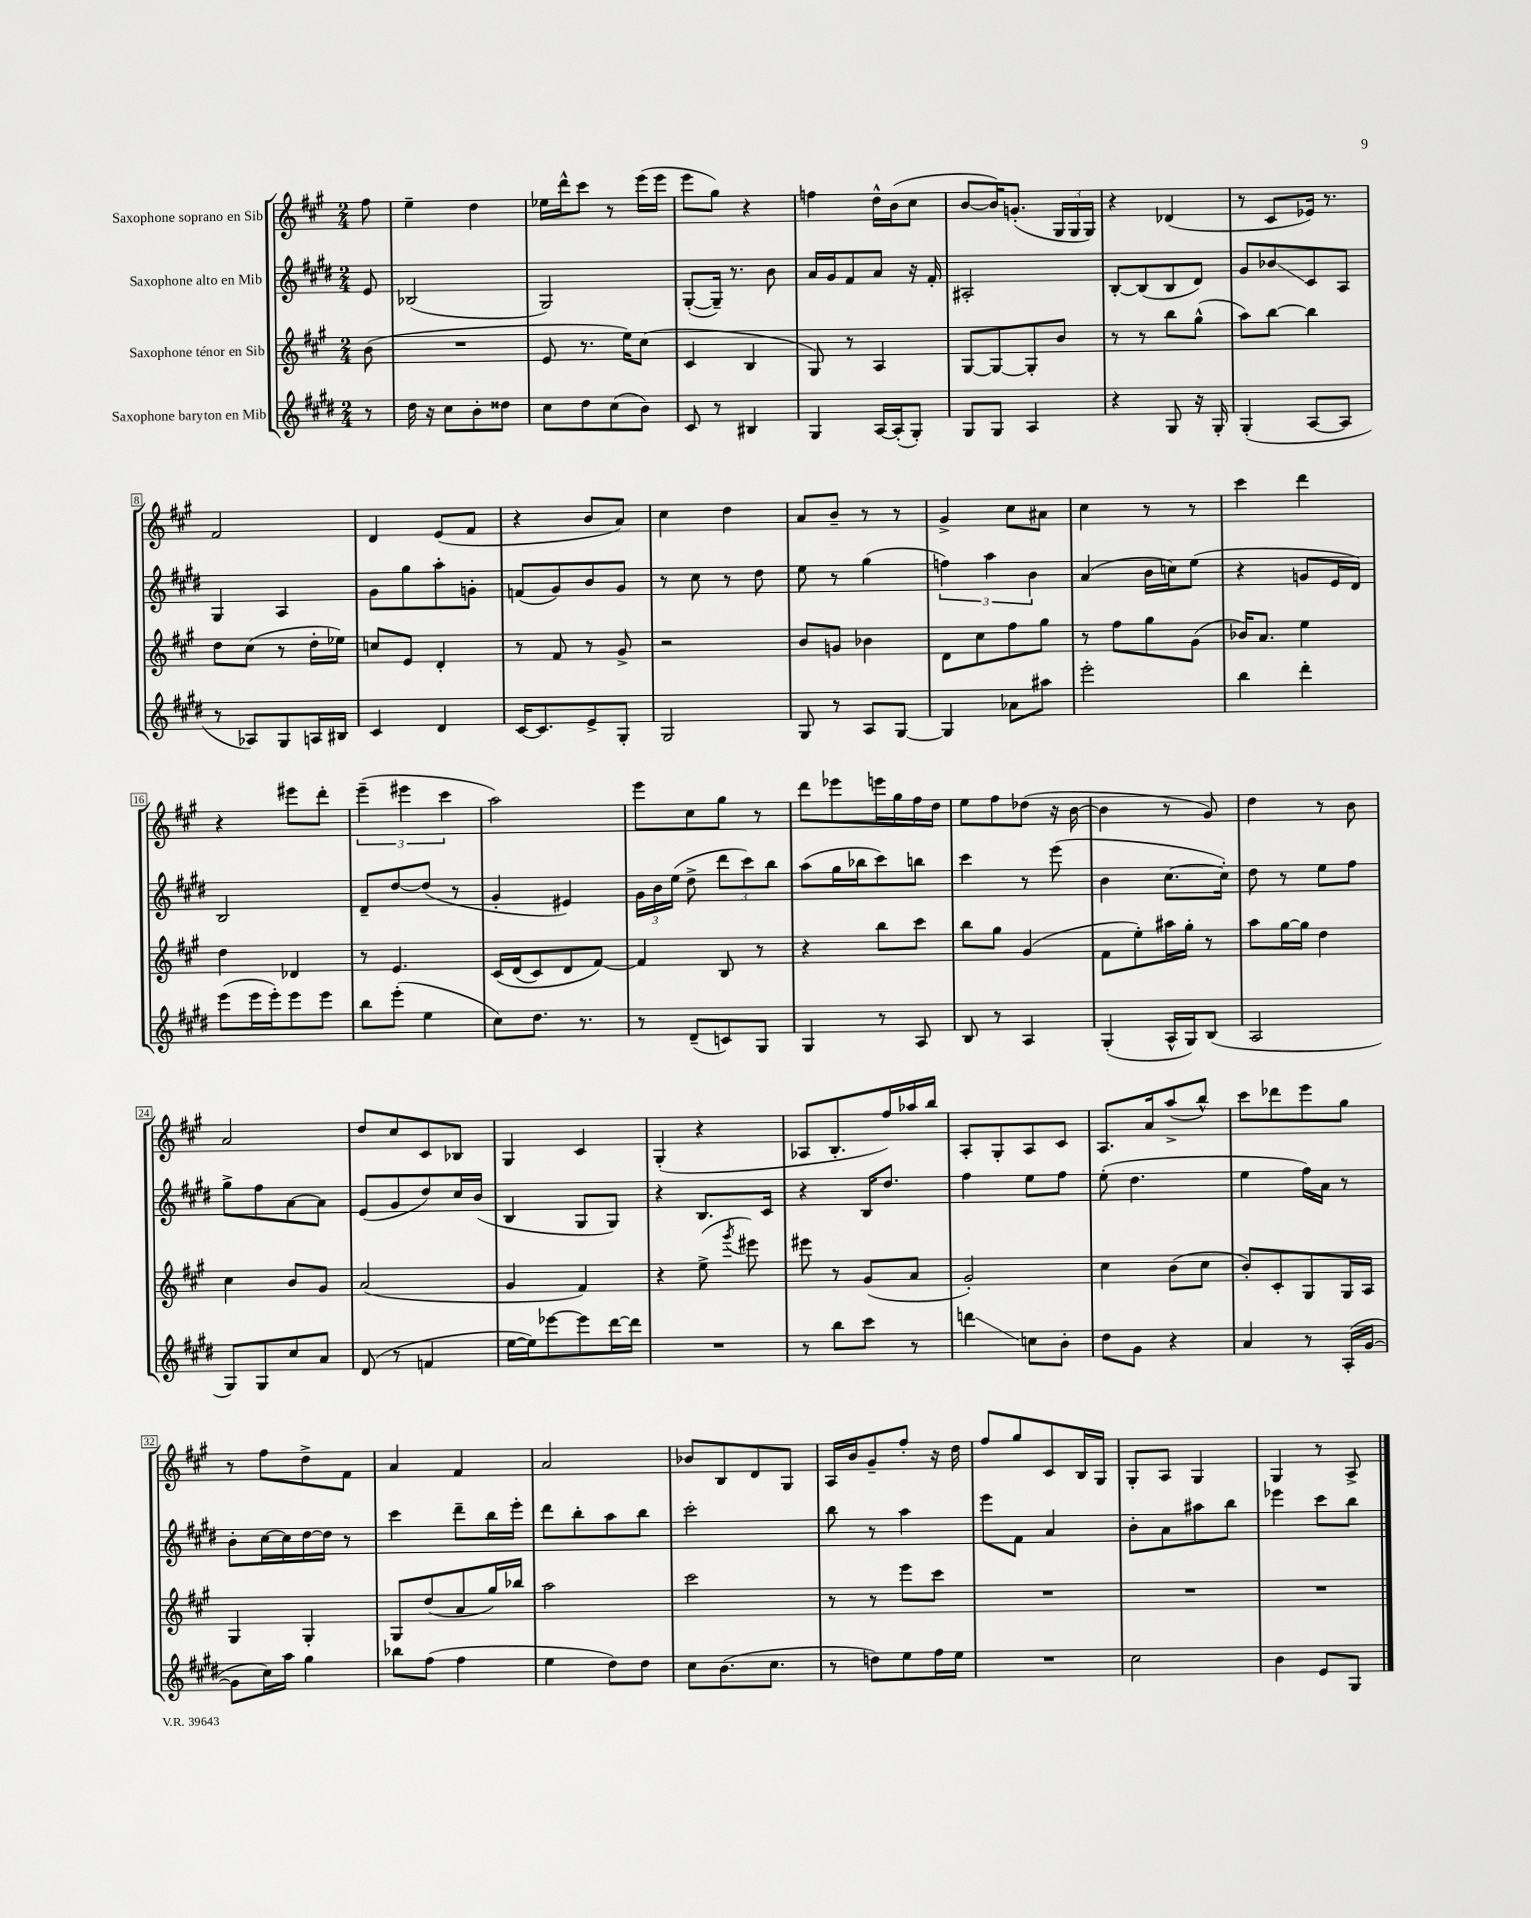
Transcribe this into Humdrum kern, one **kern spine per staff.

**kern	**kern	**kern	**kern
*staff4	*staff3	*staff2	*staff1
*clefG2	*clefG2	*clefG2	*clefG2
*k[f#c#g#d#]	*k[f#c#g#]	*k[f#c#g#d#]	*k[f#c#g#]
*M2/4	*M2/4	*M2/4	*M2/4
8r	(8b	8e	8ff#
=	=	=	=
16dd#	2r	(2B-	4ee~
16r	.	.	.
8cc#	.	.	.
8b'	.	.	4dd
8dd##	.	.	.
=	=	=	=
8cc#	8e	2G#)	16ee-
.	.	.	16ddd^^
8dd#	8.r	.	8ccc#
(8cc#	.	.	8r
.	16ee)	.	.
8b)	(8cc#	.	(16eee
.	.	.	16eee
=	=	=	=
8c#	4c#	([8G#'	8eee
8r	.	16G#~])	8gg#)
.	.	8.r	.
4B#	4B	.	4r
.	.	8b	.
=	=	=	=
4G#	8G#)	16a	4ff
.	.	16g#	.
.	8r	8f#	.
[16A	4A	8a	16dd^^
(16A']	.	.	(16b
8G#')	.	16r	8cc#
.	.	16f#'	.
=	=	=	=
8G#	[8G#	2A#'	[8b
8G#	8G#_	.	16b])
.	.	.	(8.g'
4A	8G#']	.	.
.	8b	.	24G#
.	.	.	24G#
.	.	.	24G#)
=	=	=	=
4r	8r	[8B'	4r
.	8r	(8B]	.
8G#	8bb	8B	(4d-
16r	(8gg#^^	8d#)	.
16G#'	.	.	.
=	=	=	=
(4G#'	8aa)	8g#	8r
.	[8bb	8b-	8c#
[8A	4bb]	8c#	16e-)
.	.	.	8.r
8A]	.	8A	.
=	=	=	=
8r	8dd	4G#	2f#
8A-)	(8cc#	.	.
8G#	8r	4A	.
16A	16dd'	.	.
16B#	16ee-)	.	.
=	=	=	=
4c#	8cc	8g#	4d
.	8e	8gg#	.
4d#	4d'	8aa'	(8e
.	.	8g'	8f#
=	=	=	=
[16c#	8r	(8f	4r
8.c#]	.	.	.
.	8f#	8g#)	.
8e^	8r	8b	8b
8G#'	8g#^	8g#	8a)
=	=	=	=
2G#	2r	8r	4cc#
.	.	8cc#	.
.	.	8r	4dd
.	.	8dd#	.
=	=	=	=
8G#	8b	8ee	8a
8r	8g	8r	8b~
8A	4b-	(4gg#	8r
[8G#	.	.	8r
=	=	=	=
4G#]	8d	6ff)	4g#^
.	8cc#	.	.
.	.	6aa	.
8a-	8ff#	.	8cc#
.	.	6b	.
8aa#	8gg#	.	8a#
=	=	=	=
2eee'	8r	(4a	4cc#
.	8ff#	.	.
.	8gg#	16b	8r
.	.	16cc)	.
.	(8g#	(8ee	8r
=	=	=	=
4bb	16b-)	4r	4ccc#
.	8.a	.	.
4ddd#'	4ee	8g	4ddd
.	.	16e	.
.	.	16d#)	.
=	=	=	=
(8eee	4dd	2B	4r
16eee	.	.	.
16eee')	.	.	.
8eee	4d-	.	8eee#
8eee	.	.	8ddd'
=	=	=	=
8bb	8r	8d#~	(6eee~
(8eee'	4.e	[8dd#	.
.	.	.	6eee#
4ee	.	(8dd#]	.
.	.	.	6ccc#
.	.	8r	.
=	=	=	=
8cc#)	&(16c#	4g#'	2aa)
.	(16d	.	.
8.dd#	8c#)	.	.
.	8d	4e#)	.
8.r	.	.	.
.	[8f#&)	.	.
=	=	=	=
8r	4f#]	24g#	8eee
.	.	24b	.
.	.	(24ee	.
(8d#~	.	8dd#^	8cc#
8c)	8B	12ddd#	8gg#
.	.	12ccc#)	.
8G#	8r	.	8r
.	.	12bb	.
=	=	=	=
4G#	4r	(8aa	8ddd
.	.	16gg#	8eee-
.	.	16bb-	.
8r	8bb	8ccc#)	16eee
.	.	.	16gg#
8A	8ccc#	8bb	16ff#
.	.	.	16dd
=	=	=	=
8B	8bb	4ccc#	8ee
8r	8gg#	.	8ff#
4A	(4g#	8r	(8dd-
.	.	(8eee	16r
.	.	.	[16b
=	=	=	=
(4G#'	8f#	4b	4b]
.	8ee')	.	.
16A^^	16aa#	[8.cc#	8r
16G#)	16gg#'	.	.
(8B	8r	.	8g#)
.	.	16cc#'])	.
=	=	=	=
2A	8aa	8dd#	4dd
.	[16gg#	8r	.
.	16gg#]	.	.
.	4dd	8ee	8r
.	.	8ff#	8b
=	=	=	=
8G#)	4cc#	8gg#^	2a
8G#	.	8ff#	.
8cc#	8b	[8a	.
8a	8g#	8a]	.
=	=	=	=
(8d#	(2a	(8e	8dd
8r	.	8g#	8cc#
4f	.	8dd#)	8c#
.	.	16cc#	8B-
.	.	(16b	.
=	=	=	=
[16ee	4g#	4B	4G#
16ee])	.	.	.
[8eee-	.	.	.
8eee-]	4f#)	8G#	4c#
[16ddd#	.	8G#)	.
16ddd#]	.	.	.
=	=	=	=
2r	4r	4r	(4G#'
.	(8ee^	8.B	4r
.	8qggg#	.	.
.	8eee#)	.	.
.	.	16c#	.
=	=	=	=
8r	8eee#	4r	8A-
8bb	8r	.	8.B'
8ccc#	(8g#	16B	.
.	.	8.dd#	16ff#)
8r	8a	.	16aa-
.	.	.	16bb
=	=	=	=
4ddd	2g#')	4ff#	8A'
.	.	.	8G#'
8cc	.	8ee	8A
8b'	.	8ff#	8c#
=	=	=	=
8dd#	4cc#	(8ee'	8.A
8g#	.	4.dd#	.
.	.	.	16a
4r	(8b	.	(8aa^
.	8cc#	.	8bb^^)
=	=	=	=
4a	8b')	4ee	8ccc#
.	8c#'	.	8ddd-
8r	8G#	16ff#)	8eee
.	.	16a	.
(16A'	16G#	8r	8gg#
[16g#	16A	.	.
=	=	=	=
8g#]	4G#	8b'	8r
16cc#)	.	[16cc#	8ff#
16aa	.	16cc#]	.
4gg#	4G#'	[16dd#	8dd^
.	.	16dd#]	.
.	.	8r	8f#
=	=	=	=
8bb-	8G#	4ccc#	4a
(8ff#	(8dd	.	.
4ff#	8a	8ddd#~	4f#
.	16gg#)	16bb	.
.	16bb-	16eee'	.
=	=	=	=
4ee	2aa	8ddd#	2a
.	.	8bb'	.
8dd#)	.	8aa	.
8dd#	.	8bb	.
=	=	=	=
8cc#	2ccc#	2ccc#'	8b-
(8.b	.	.	8B
.	.	.	8d
8.cc#	.	.	.
.	.	.	8G#
=	=	=	=
8r	8r	8bb	16A
.	.	.	16b
8dd)	8r	8r	8g#~
8ee	8eee	4aa	8ff#'
16ff#	8ccc#	.	16r
16ee	.	.	16dd
=	=	=	=
2r	2r	8eee	8ff#
.	.	8f#	8gg#
.	.	4a	8c#
.	.	.	16B
.	.	.	16G#
=	=	=	=
2cc#	2r	8b'	8G#'
.	.	8a	8A
.	.	8aa#	4G#
.	.	8bb	.
=	=	=	=
4b	2r	4eee-	4G#
8e	.	8ccc#	8r
8G#	.	8bb	8A^
==	==	==	==
*-	*-	*-	*-
